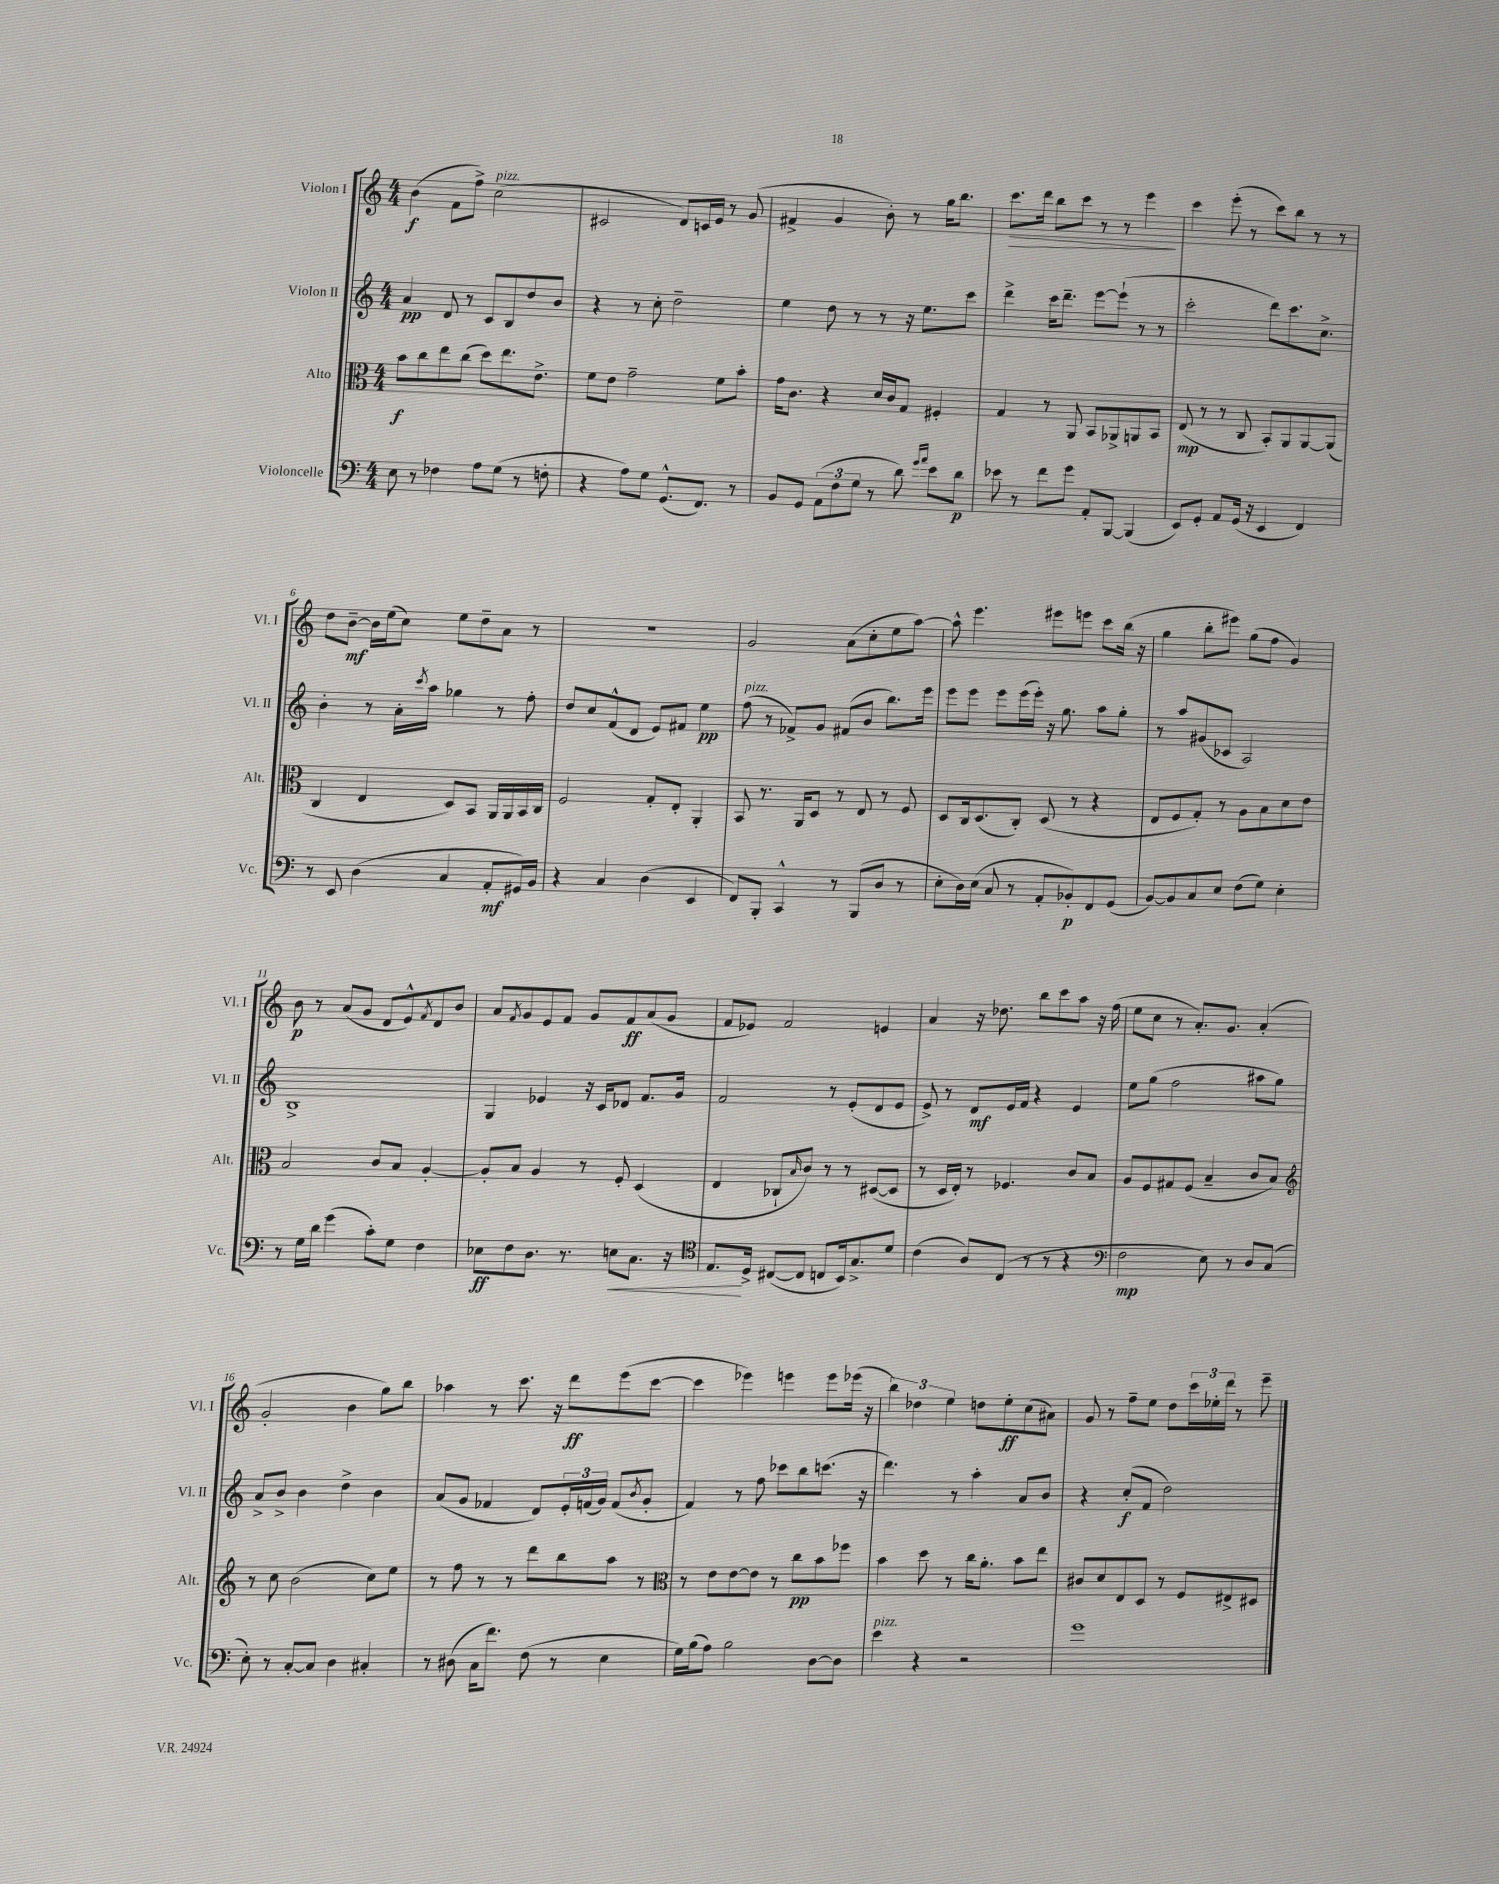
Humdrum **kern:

**kern	**kern	**kern	**kern
*staff4	*staff3	*staff2	*staff1
*clefF4	*clefC3	*clefG2	*clefG2
*k[]	*k[]	*k[]	*k[]
*M4/4	*M4/4	*M4/4	*M4/4
8E\	8b\L	4a/	(4b\
8r	8cc\	.	.
4F-\	8ee\	8d/	8f\L
.	(8cc\J	8r	8ff^\J)
8A\L	8dd\L)	8c/L	(2cc\
(8G\J	8.ee\	8B/	.
8r	.	8dd/	.
.	8.e^\J	.	.
8F'\	.	8b/J	.
=	=	=	=
4r	8f\L	4r	2c#/
.	8e\J	.	.
8A\L)	2g~\	8r	.
8G\J	.	8cc'\	.
(8.GG^^/L	.	2dd~\	8d/L)
.	.	.	16c/L
8.FF/J)	.	.	16e/JJ
.	8f\L	.	8r
8r	8b'\J	.	(8g/
=	=	=	=
8BB/L	16g\LK	4ee\	4f#^/
.	8.c\J	.	.
8GG/J	.	.	.
(12AA\L	4r	8dd\	4g/
12F\	.	.	.
.	.	8r	.
12G\J	.	.	.
8r	16d/LL	8r	8b'\)
.	16c/J	.	.
8d\)	8G/J	16r	8r
.	.	8.ee\L	.
16qqg/LL	.	.	.
16qqa/JJ	.	.	.
8e\L	4F#'/	.	16gg\LK
.	.	.	8.bb\J
8d\J	.	8ccc\J	.
=	=	=	=
8e-\	4G/	4ddd^\	8.ccc\L
8r	.	.	.
.	.	.	16ddd\Jk
8f\L	8r	16ccc\LK	8bb\L
.	.	8.ddd~\J	.
8g\J	8AA/	.	8ccc\J
8AA'/L	8BB/L	[8eee\L	8r
[8BBB/J	8AA-^/	(8eee`\]J	8r
(4BBB/]	8AA/	8r	4eee\
.	8BB/J	8r	.
=	=	=	=
8EE/L)	(8E/	2ccc'\	4ccc\
8GG'/J	8r	.	.
8AA/L	8r	.	(8eee'\
(16GG/Jk	8C/	.	8r
16r	.	.	.
4EE/	8BB'/L)	8ddd\L)	8ccc\L)
.	8AA/	8.ccc\	8bb\J
4FF/)	[8AA/	.	8r
.	.	8.cc^\J	.
.	(8AA/]J	.	8r
=	=	=	=
8r	4C/	4b'\	8dd\L
8EE/	.	.	[8b~\J
(4D\	4E/	8r	16b\]LL
.	.	.	(16ee\J
.	.	16a'\LL	8cc\J)
.	.	8qccc/	.
.	.	16aa\JJ	.
4C/	8D/L)	4gg-\	8ee\L
.	8BB/J	.	8dd~\
8AA'/L	16AA/LL	8r	8a\J
.	16AA/	.	.
16GG#/L)	16BB/	8ff'\	8r
16BB/JJ	16C/JJ	.	.
=	=	=	=
4r	2F/	8dd/L	1r
.	.	8cc/	.
4C/	.	(8f^^/	.
.	.	8d/J	.
(4D\	8G'/L	8e/L)	.
.	8E'/J	8f#/J	.
4EE/	4AA'/	4ee\	.
=	=	=	=
8FF/L)	8BB/	(8ff\	2g/
8BBB'/J	8.r	8r	.
4CC^^/	.	8f-^/L)	.
.	16AA/LK	.	.
.	8D/J	8g/J	.
8r	8r	(8f#/L	(8a\L
(8BBB/L	8E/	8b/J	8cc'\
8D/J	8r	8.bb\L)	8ee\
8r	8F/	.	[8aa\J)
.	.	16eee\Jk	.
=	=	=	=
8E'\L	8D/L	8eee\L	8aa^^\]
16D\L)	16C/k	8eee\J	4.eee\
(16E\JJ	(8.D/	.	.
8C/	.	8eee\L	.
8r	8C'/J)	(16eee\L	.
.	.	16eee'\JJ)	.
8AA'/L	(8D/	16r	8eee#\L
.	.	8.gg\	.
8BB-'/)	8r	.	8eee\J
8FF/	4r	8aa\L	8ccc\L
(8GG/J	.	8gg'\J	(16bb\Jk
.	.	.	16r
=	=	=	=
[8BB/L)	8E/L	8r	4gg\
8BB/]	8F/	8aa/L	.
8C/	8G'/J)	(8g#/	8bb'\L
8E/J	8r	8c-/J	8eee#\J)
(8F\L	8A\L	2A/)	(8gg\L
8G\J)	8B\	.	8ff\J
4E'\	8d\	.	4g/)
.	8e\J	.	.
=	=	=	=
8r	2B/	1B^	8b\
16G\LL	.	.	8r
16d\JJ	.	.	.
(4g\	.	.	(8a/L
.	.	.	8g/J
8c'\L)	8c/L	.	8d/L
8G\J	8B/J	.	8e^^/)
.	.	.	8qf/
4F\	[4A'/	.	8d/
.	.	.	8b/J
=	=	=	=
8E-\L	8A'/]L	4G/	8a/L
.	.	.	8qf/
8F\	8B/J	.	8g/
8.D\J	4A/	4e-/	8e/
.	.	.	8f/J
8.r	.	.	.
.	8r	16r	8g/L
.	.	16c/LK	.
8E\L	8F'/	8d-/J	8f/
8.C\J	(4D/	8.f/L	(8a/
.	.	.	8g/J
16r	.	16g/Jk	.
=	=	=	=
*clefC4	*	*	*
8.E/L	4E/	2f/	8f/L
.	.	.	8e-/J)
16D^/Jk	.	.	.
([8C#/L	8C-`/L	.	2f/
.	16qqB/	.	.
8C#/]J	8c/J)	.	.
8C/L	8r	8r	.
16BB/k)	8r	(8e'/L	.
8.G^/	.	.	.
.	([8D#/L	8d/	4e/
8d/J	8D#/]J	8e/J	.
=	=	=	=
(4c\	8r	8e^/)	4a/
.	16D/LL	8r	.
.	16E'/JJ)	.	.
8A/L)	8r	8d/L	16r
.	.	.	8.dd-\
(8C/J	4.F-/	16e/L	.
.	.	16f/JJ	.
8r	.	4r	8bb\L
8r	.	.	8ccc\
4r	8c/L	4e/	8aa\J
.	8B/J	.	16r
.	.	.	(16ff\
=	=	=	=
*clefF4	*	*	*
2F\	8A/L	8ee\L	8ee\L
.	8F/	(8gg\J	8cc\J
.	8G#/	2ff\	8r
.	(8F/J	.	8.a'/L)
8E\)	4B~/	.	.
.	.	.	8.g/J
8r	.	.	.
8D/L	8c/L	8aa#\L	(4a'/
(8C/J	8B/J)	8gg\J)	.
=	=	=	=
*	*clefG2	*	*
8E'\)	8r	8a^/L	2g'/
8r	8cc\	8b^/J	.
[8C'/L	(2b\	4b\	.
8C/]J	.	.	.
4D\	.	4dd^\	4b\
4C#'/	8cc\L)	4b\	8gg\L)
.	8ee\J	.	8bb\J
=	=	=	=
8r	8r	(8a/L	4aa-\
(8D#\	8ff\	8g/J	.
16C\LK	8r	4f-/	8r
8.f\J)	.	.	.
.	8r	.	8.ccc\
(8F\	8ddd\L	8d/L)	.
.	.	.	16r
8r	8bb\	24e'/L	8ddd\L
.	.	(24f/	.
.	.	24g/JJ)	.
4E\	8aa\J	(8f/L	(8eee\
.	.	8qb/	.
.	8r	8g'/J	[8ccc\J
=	=	=	=
*	*clefC3	*	*
16G\LL)	8r	4f/)	4ccc\]
(16B\J	.	.	.
8A\J)	8e\L	.	.
2B\	[8e\	8r	4eee-\)
.	8e\]J	8ff\	.
.	8r	8ccc-\L	4eee\
.	8cc\L	8bb\	.
[8D\L	8b\	(8.ccc\J	8eee\L
8D\]J	8ff-\J	.	(16eee-\Jk
.	.	16r	16r
=	=	=	=
4e\	4b\	4.ddd\)	6bb\)
.	.	.	6dd-\
4r	8dd\	.	.
.	.	.	6ee\
.	8r	8r	.
2r	16cc\LK	4aa'\	8dd\L
.	8.a'\J	.	.
.	.	.	8ee'\
.	8b\L	8a/L	(8cc\
.	8ee\J	8b/J	8a#\J)
=	=	=	=
1g	8c#/L	4r	8g/
.	8d/	.	8r
.	8E/	(8cc'/L	8ff~\L
.	8D/J	8f/J	8ee\J
.	8r	2dd\)	8dd\L
.	8F/L	.	24ccc\L
.	.	.	24ee-'\
.	.	.	24ddd\JJ
.	8E#^/	.	8r
.	8D#/J	.	8eee~\
==	==	==	==
*-	*-	*-	*-
